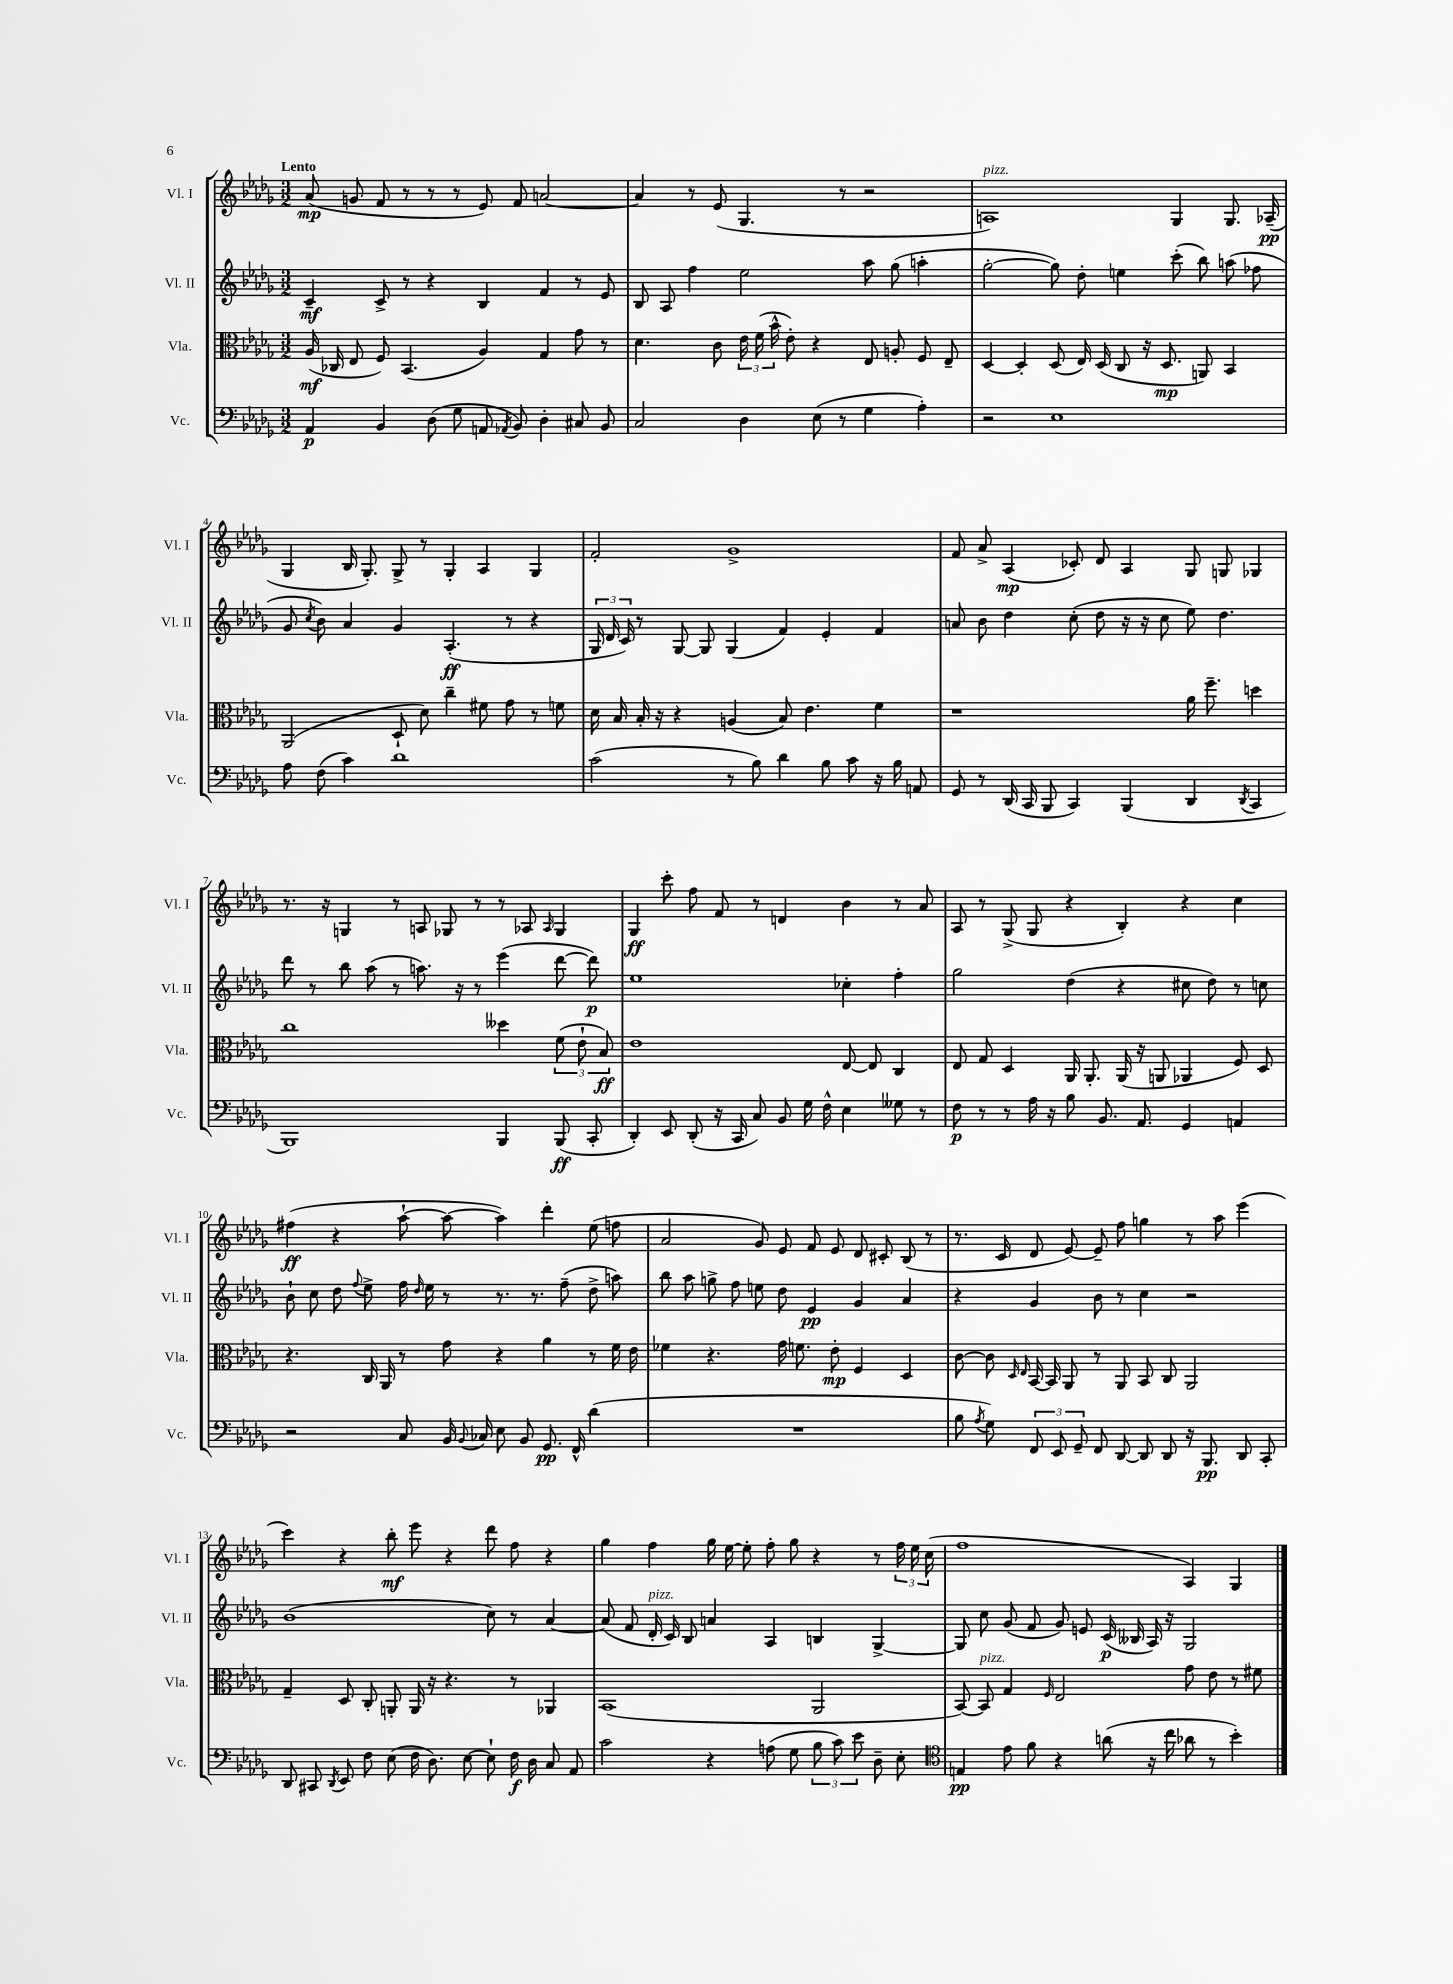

**kern	**kern	**kern	**kern
*staff4	*staff3	*staff2	*staff1
*clefF4	*clefC3	*clefG2	*clefG2
*k[b-e-a-d-g-]	*k[b-e-a-d-g-]	*k[b-e-a-d-g-]	*k[b-e-a-d-g-]
*M3/2	*M3/2	*M3/2	*M3/2
4AA-	(16A-	4c~	(8a-
.	16C-	.	.
.	8E-	.	8g
4BB-	8F)	8c^	8f
.	(4.BB-	8r	8r
(8D-	.	4r	8r
8G-	.	.	8r
8AA	4A-)	4B-	8e-)
8qAA-	.	.	.
8BB-)	.	.	8f
4D-'	4G-	4f	[2a
8C#	8g-	8r	.
8BB-	8r	8e-	.
=	=	=	=
2C	4.d-	8B-	4a]
.	.	8A-	.
.	.	4ff	8r
.	8c	.	(8e-
4D-	24e-	2ee-	4.G-
.	(24f	.	.
.	24b-^^	.	.
.	8e-')	.	.
(8E-	4r	.	.
8r	.	.	8r
4G-	8E-	8aa-	2r
.	8A'	(8gg-	.
4A-')	8F	4aa'	.
.	8E-~	.	.
=	=	=	=
2r	[4D-	[2gg-'	1A)
.	4D-']	.	.
1E-	(8D-	8gg-])	.
.	16E-)	8dd-'	.
.	(16D-	.	.
.	8C	4ee	.
.	16r	.	.
.	8.D-	.	.
.	.	(8ccc'	4G-
.	8AA)	8bb-)	.
.	4BB-	(8aa	8.G-
.	.	8ff-	.
.	.	.	(16A-~
=	=	=	=
8A-	(2AA-	8g-	4G-
.	.	8qcc	.
(8F	.	8b-)	.
4c)	.	4a-	16B-
.	.	.	8.G-')
1d-	8D-`	4g-	8G-^
.	8d-)	.	8r
.	4cc~	(4.A-'	4G-'
.	8f#	.	4A-
.	8g-	8r	.
.	8r	4r	4G-
.	8f	.	.
=	=	=	=
(2c	16d-	24G-	2f'
.	.	24d-	.
.	16B-	.	.
.	.	24c)	.
.	16B-'	8r	.
.	16r	.	.
.	4r	[8G-	.
.	.	8G-]	.
8r	(4A	(4G-	1g-^
8B-)	.	.	.
4d-	8B-)	4f)	.
.	4.e-	.	.
8B-	.	4e-'	.
8c	.	.	.
16r	4f	4f	.
16B-	.	.	.
8AA	.	.	.
=	=	=	=
8GG-	1r	8a	8f
8r	.	8b-	8a-^
(16DD-	.	4dd-	(4A-
16CC	.	.	.
8BBB-	.	.	.
4CC)	.	(8cc'	8c-')
.	.	8dd-	8d-
(4BBB-	.	16r	4A-
.	.	16r	.
.	.	8cc	.
4DD-	16a-	8ee-)	8G-
.	8.ff~	.	.
.	.	4.dd-	8G
8qDD-	.	.	.
4CC	4dd	.	4G-
=	=	=	=
1BBB-)	1cc	8ddd-	8.r
.	.	8r	.
.	.	.	16r
.	.	8bb-	4G
.	.	(8aa-	.
.	.	8r	8r
.	.	8.aa)	8A
.	.	.	8G-
.	.	16r	.
.	.	8r	8r
4BBB-	4dd--	(4eee-	8r
.	.	.	8A-
.	.	.	16qqA-
(8BBB-	(12f	[8ddd-	4G-
.	12e-`	.	.
8CC'	.	8ddd-])	.
.	12B-)	.	.
=	=	=	=
4DD-')	1e-	1ee-	4G-
8EE-	.	.	8ccc'
(8DD-'	.	.	8ff
16r	.	.	8f
16CC	.	.	.
8C)	.	.	8r
8BB-	.	.	4d
16G-	.	.	.
16F^^	.	.	.
4E-	[8E-	4cc-'	4b-
.	8E-]	.	.
8G--	4C	4ff'	8r
8r	.	.	8a-
=	=	=	=
8F	8E-	2gg-	8A-
8r	8G-	.	8r
8r	4D-	.	(8G-^
16A-	.	.	8G-
16r	.	.	.
8B-	16AA-	(4dd-	4r
.	8.AA-'	.	.
8.BB-	.	.	.
.	(16AA-	4r	4B-')
8.AA-	16r	.	.
.	8AA	.	.
4GG-	4AA-	8cc#	4r
.	.	8dd-)	.
4AA	8F)	8r	4cc
.	8D-	8cc	.
=	=	=	=
2r	4.r	8b-`	(4ff#
.	.	8cc	.
.	.	8dd-	4r
.	.	8qqff	.
.	16C	8ee-^	.
.	16AA-	.	.
8C	8r	16ff	[8aa-`
.	.	16qqdd-	.
.	.	16ee-	.
16BB-	8g-	8r	8aa-_
8qqBB-	.	.	.
16C-	.	.	.
8E-	4r	8.r	4aa-])
8BB-	.	.	.
.	.	8.r	.
8.GG-	4a-	.	4ddd-'
.	.	(8ff~	.
16FF^^	.	.	.
(4d-	8r	8dd-^	(8ee-
.	16f	8aa)	8ff
.	16e-	.	.
=	=	=	=
1.r	4f-	8bb-	2a-
.	.	8aa-	.
.	4.r	8gg^	.
.	.	8ff	.
.	.	8ee	8g-)
.	16g-	8dd-	8e-
.	8.f	.	.
.	.	4e-	8f
.	8e-'	.	8e-
.	4F	4g-	8d-
.	.	.	8c#'
.	4D-	4a-	(8B-
.	.	.	8r
=	=	=	=
8B-	[8c	4r	8.r
8qA-	.	.	.
8G-)	8c]	.	.
.	.	.	16c
.	16qqD-	.	.
.	16qqE-	.	.
12FF	[16BB-	4g-	8d-
.	16BB-]	.	.
12EE-	.	.	.
.	8AA-	.	[8e-)
12GG-~	.	.	.
8FF	8r	8b-	8e-~]
[8DD-	8AA-	8r	8ff
8DD-]	8BB-	4cc	4gg
8DD-	8C	.	.
16r	2AA-	2r	8r
8.BBB-	.	.	.
.	.	.	8aa-
8DD-	.	.	(4eee-
8CC'	.	.	.
=	=	=	=
8DD-	4G-~	(1b-	4ccc)
8CC#	.	.	.
8qDD-	.	.	.
8EE-	8D-	.	4r
8F	8C'	.	.
(8E-	8AA'	.	8bb-'
16F	16AA	.	8eee-
8.D-)	16r	.	.
.	4.r	.	4r
[8E-	.	.	.
8E-`]	.	8cc)	8ddd-
16F	8r	8r	8ff
16D-	.	.	.
8C	4AA-	[4a-	4r
8AA-	.	.	.
=	=	=	=
2c	(1BB-	(8a-]	4gg-
.	.	8f	.
.	.	16d-'	4ff
.	.	16c)	.
.	.	8B-	.
4r	.	4a	16gg-
.	.	.	[16ee-
.	.	.	8ee-']
(8A	.	4A-	8ff'
8G-	.	.	8gg-
12B-	2AA-	4B	4r
12c)	.	.	.
12e-	.	.	.
8D-~	.	[4G-^	8r
8E-'	.	.	24ff
.	.	.	24ee-
.	.	.	(24cc
=	=	=	=
*clefC4	*	*	*
4E	[8BB-)	8G-]	1ff
.	8BB-]	8cc	.
8e-	4G-	(8g-	.
8f	.	8f	.
.	16qqF	.	.
4r	2E-	8g-)	.
.	.	8e	.
(8a	.	(16c	.
.	.	16B--	.
16r	.	16A-)	.
16cc	.	16r	.
8a-	8g-	2G-	4A-)
8r	8e-	.	.
4b-')	8r	.	4G-
.	8f#	.	.
==	==	==	==
*-	*-	*-	*-
